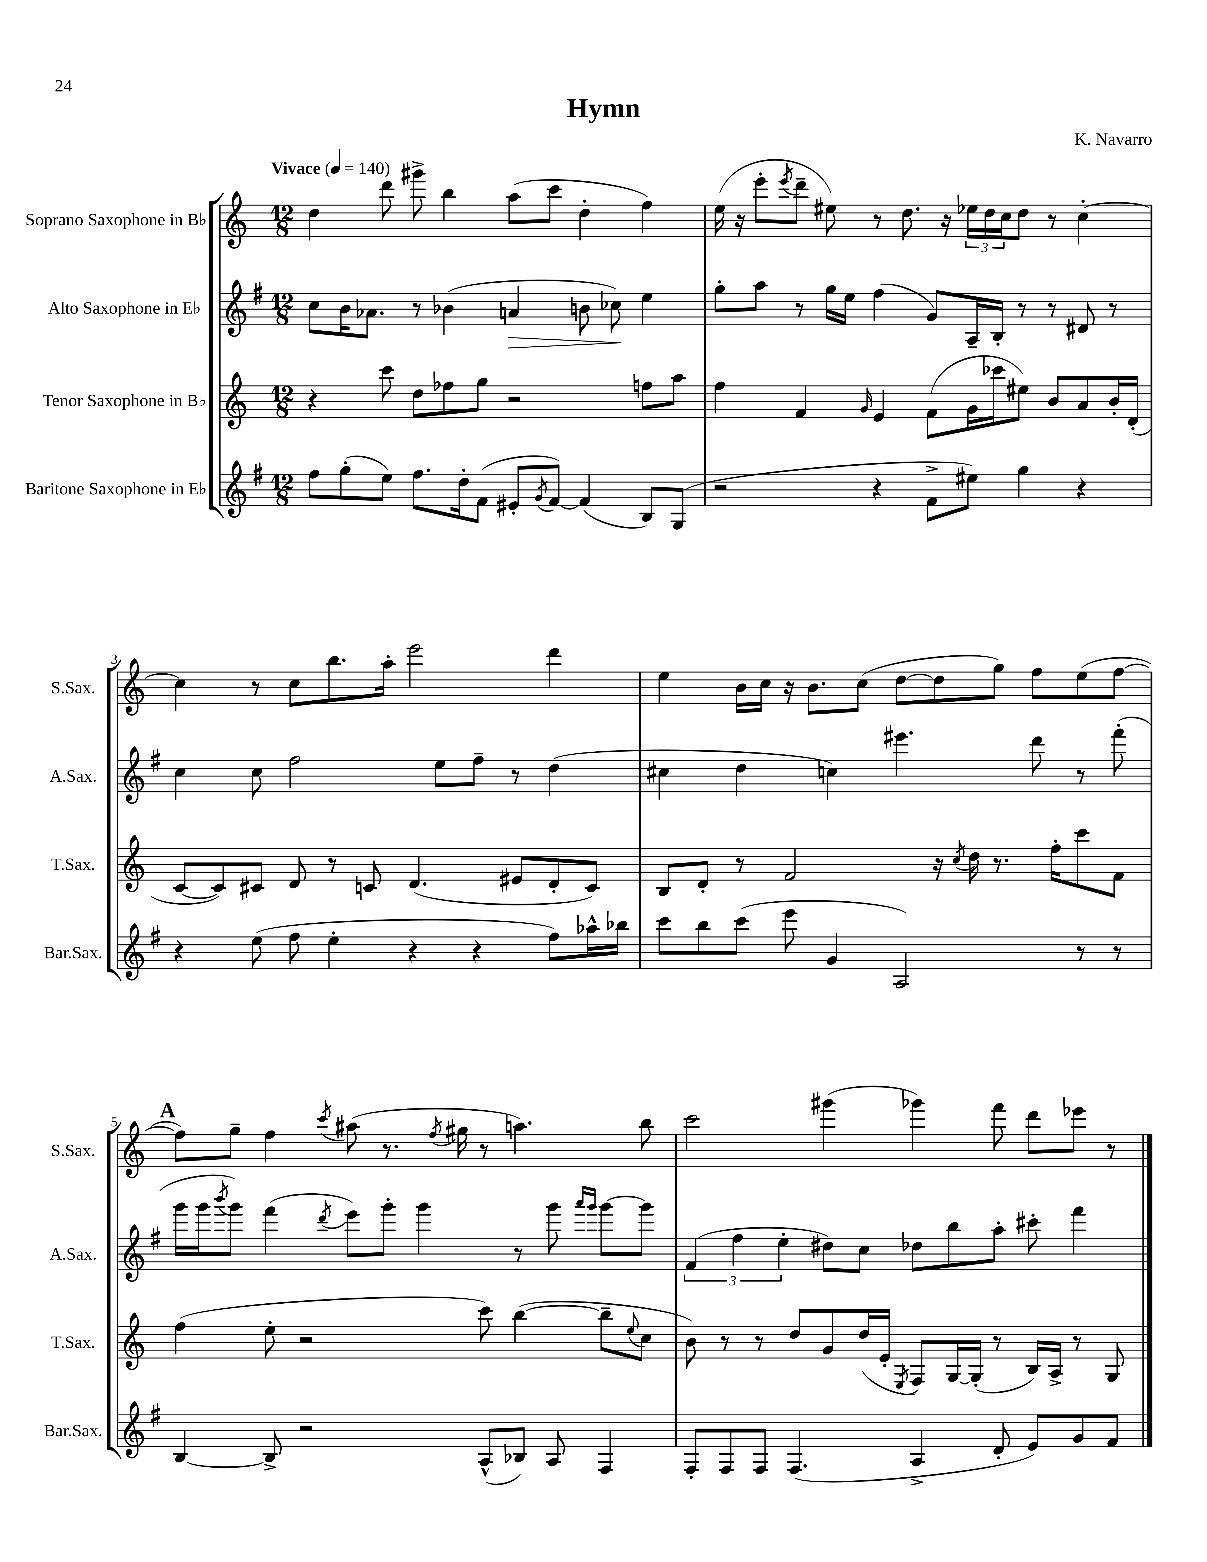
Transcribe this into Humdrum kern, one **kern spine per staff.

**kern	**kern	**kern	**kern
*staff4	*staff3	*staff2	*staff1
*clefG2	*clefG2	*clefG2	*clefG2
*k[f#]	*k[]	*k[f#]	*k[]
*M12/8	*M12/8	*M12/8	*M12/8
*MM140	*MM140	*MM140	*MM140
8ff#\L	4r	8cc\L	4dd\
(8gg'\	.	16b\K	.
.	.	8.a-\J	.
8ee\J)	8ccc\	.	8ddd\
8.ff#\L	8dd\L	8r	8ggg#^\
.	8ff-\	(4b-\	4bb\
16dd'\k	.	.	.
(8f#\J	8gg\J	.	.
8e#'/L	2r	4a/	(8aa\L
8qg/	.	.	.
[8f#/J)	.	.	8ccc\J
(4f#/]	.	8b\	4dd'\
.	.	8cc-\)	.
8B/L)	8ff\L	4ee\	4ff\)
(8G/J	8aa\J	.	.
=	=	=	=
2r	4ff\	8gg'\L	(16ee\
.	.	.	16r
.	.	8aa\J	8eee'\L
.	.	.	8qeee/
.	4f/	8r	8ddd~\J
.	.	16gg\LL	8ee#\)
.	.	16ee\JJ	.
.	16qqg/	.	.
4r	4e/	(4ff#\	8r
.	.	.	8.dd\
8f#^\L	(8f\L	8g/L)	.
.	.	.	16r
8ee#\J)	16g\L	16A~/L	24ee-\LL
.	.	.	24dd\
.	16ccc-\J	16B'/JJ	.
.	.	.	24cc\J
4gg\	8ee#\J)	8r	8dd\J
.	8b/L	8r	8r
4r	8a/	8d#/	[4cc'\
.	16b'/L	8r	.
.	(16d'/JJ	.	.
=	=	=	=
4r	[8c/L	4cc\	4cc\]
.	8c/])	.	.
(8ee\	8c#/J	8cc\	8r
8ff#\	8d/	2ff#\	8cc\L
4ee'\	8r	.	8.bb\
.	8c/	.	.
.	.	.	16aa'\Jk
4r	(4.d/	.	2eee\
.	.	8ee\L	.
4r	.	8ff#~\J	.
.	8e#/L	8r	.
8ff#\L)	8d'/	(4dd\	4ddd\
16aa-^^\L	8c/J)	.	.
16bb-\JJ	.	.	.
=	=	=	=
8ccc\L	8B/L	4cc#\	4ee\
8bb\	8d'/J	.	.
(8ccc\J	8r	4dd\	16b\LL
.	.	.	16cc\JJ
8eee\	2f/	.	16r
.	.	.	8.b\L
4g/	.	4cc\)	.
.	.	.	(8cc\J
2A/)	.	4.eee#\	[8dd\L
.	16r	.	8dd\]
.	8qcc/	.	.
.	16dd\	.	.
.	8.r	.	8gg\J)
.	.	8ddd\	8ff\L
.	16ff'\LK	.	.
8r	8ccc\	8r	(8ee\
8r	8f\J	(8fff#'\	[8ff\J
=	=	=	=
[4B/	(4ff\	16ggg\LL	8ff\]L)
.	.	16ggg\J	.
.	.	8qbbb/	.
.	.	8ggg\J)	8gg~\J
8B^/]	8ee'\	(4fff#\	4ff\
2r	2r	.	.
.	.	8qddd/	8qccc/
.	.	8eee\L)	(8aa#\
.	.	8ggg'\J	8.r
.	.	4ggg\	.
.	.	.	8qff/
.	.	.	16gg#\
(8A^^/L	8ccc\)	.	8r
8B-/J)	([4bb\	8r	4.aa\)
8A/	.	8ggg\	.
.	.	16qqaaa/LL	.
.	.	16qqggg/JJ	.
4F#/	8bb~\]L	[8ggg\L	.
.	8qqee/	.	.
.	8cc\J	8ggg\]J	8bb\
=	=	=	=
8F#'/L	8b\)	(6f#/	2ccc\
8F#/	8r	.	.
.	.	6ff#\	.
8F#/J	8r	.	.
.	.	6ee'\	.
(4.F#/	8dd/L	.	.
.	8g/	8dd#\L)	(4ggg#\
.	(16dd/L	8cc\J	.
.	16e'/JJ	.	.
.	8qE/	.	.
4A^/	8F/L)	8dd-\L	4ggg-\)
.	[16G/L	8bb\	.
.	(16G'/]JJ	.	.
8d'/	8r	8aa'\J	8fff\
8e/L)	16B/LL)	8ccc#'\	8ddd\L
.	16A^/JJ	.	.
8g/	8r	4fff#\	8eee-\J
8f#/J	8G/	.	8r
==	==	==	==
*-	*-	*-	*-
